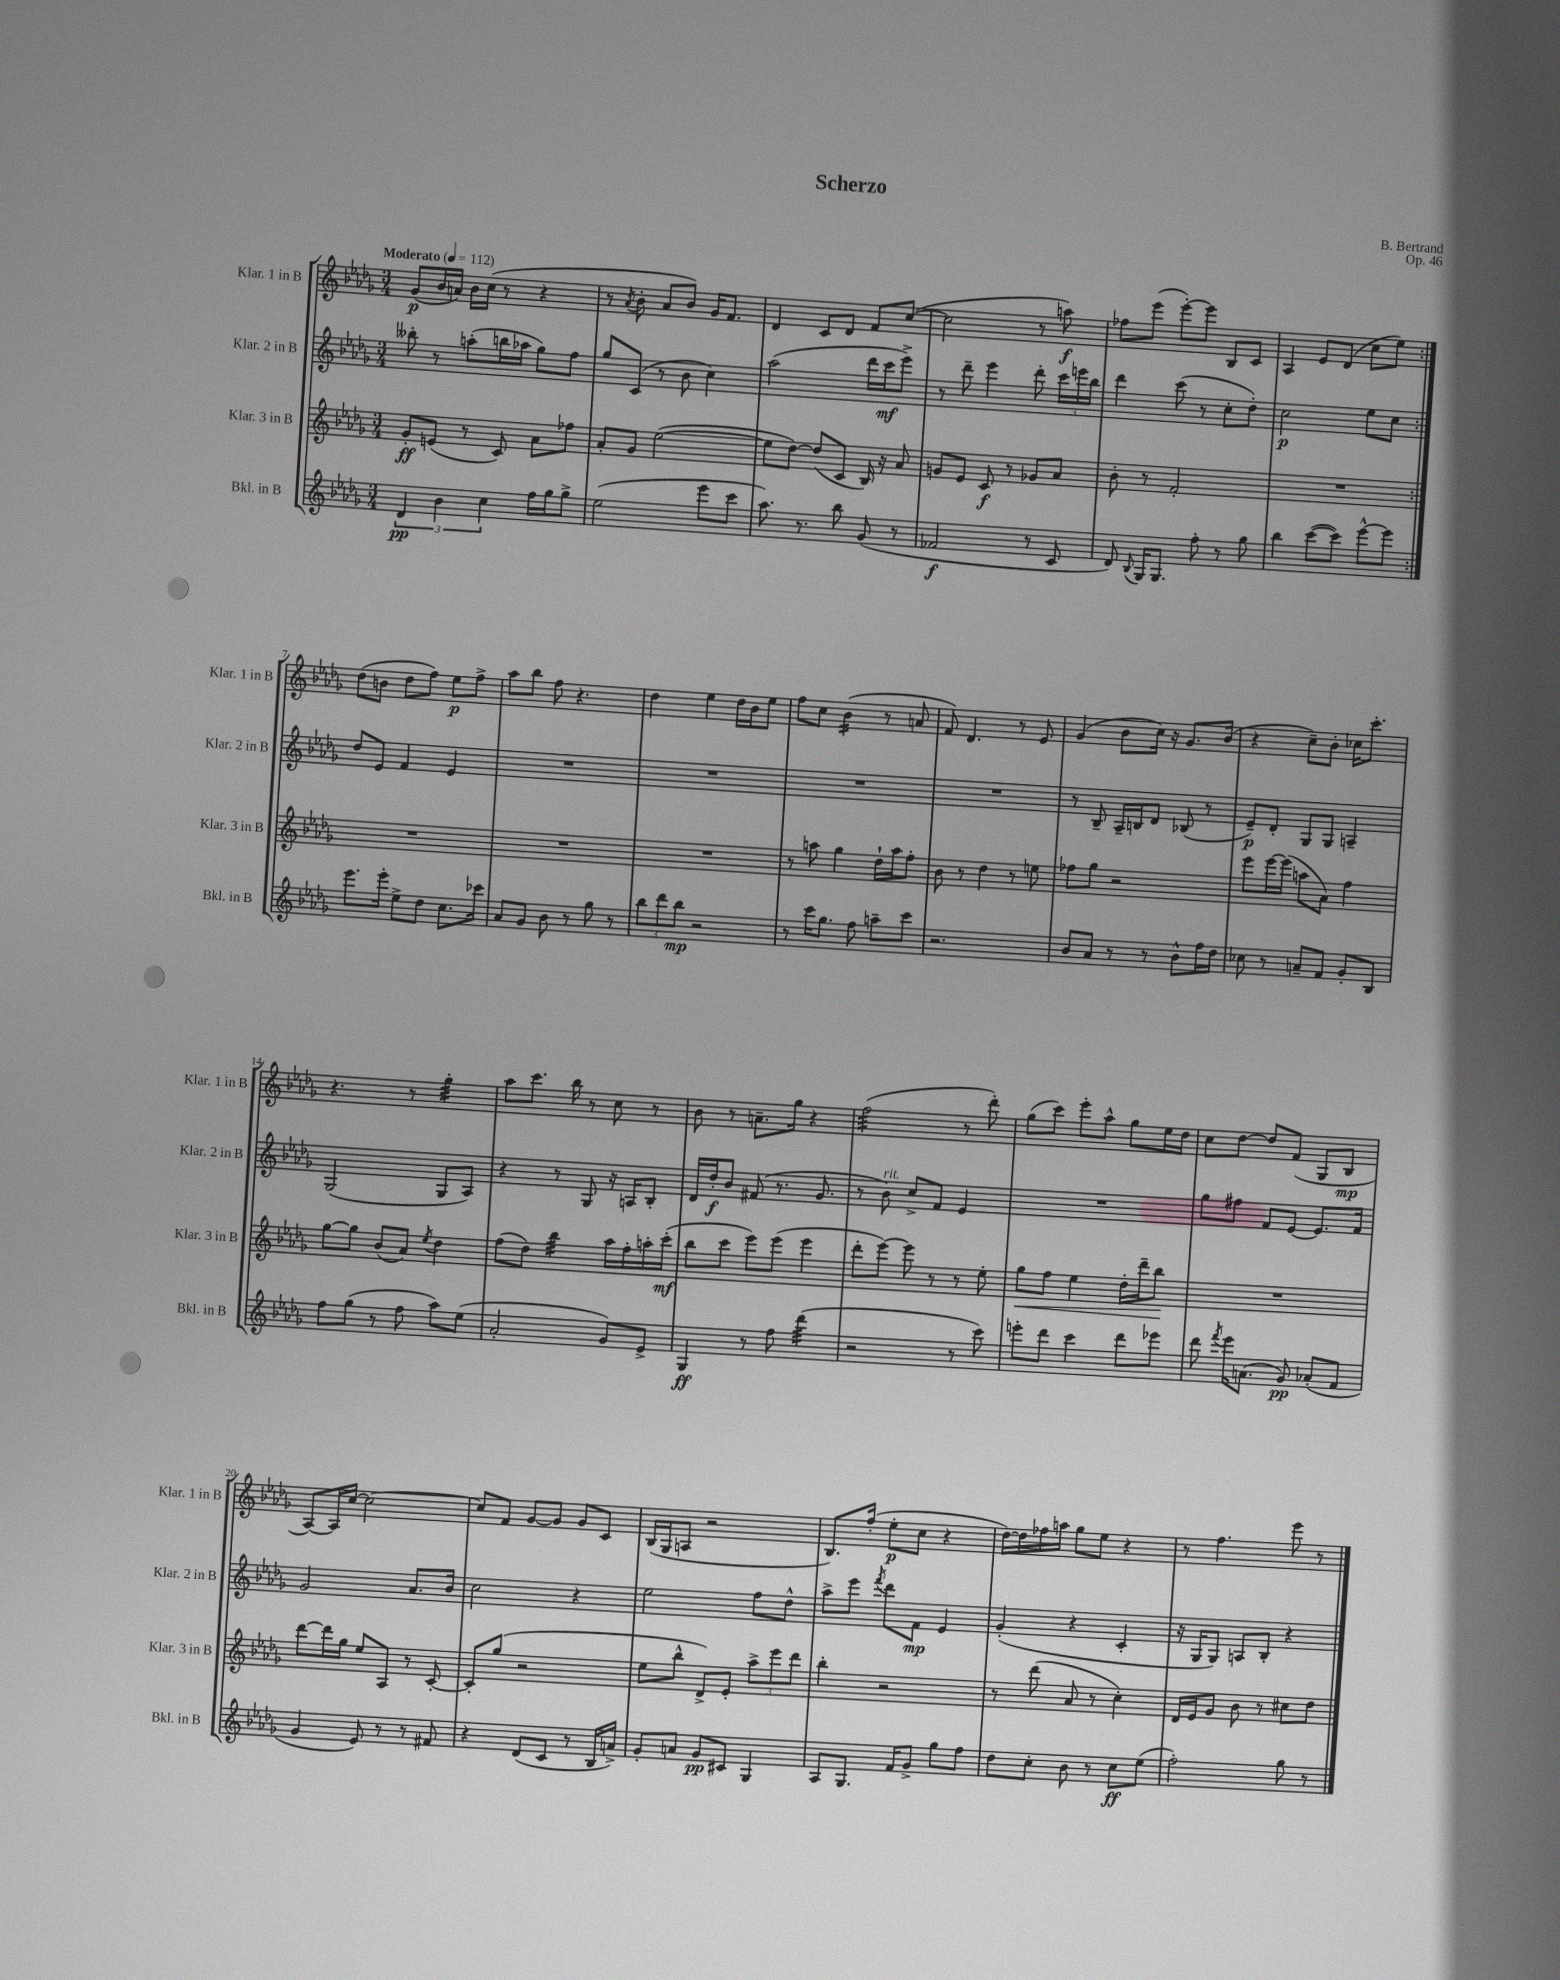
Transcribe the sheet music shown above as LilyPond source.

\header { title = "Scherzo" composer = "B. Bertrand" opus = "Op. 46" }
<<
\new StaffGroup <<
\new Staff = "s0" \with { instrumentName = "Klar. 1 in B" shortInstrumentName = "Klar. 1 in B" } {
    \clef treble \key des \major \numericTimeSignature \time 3/4 \tempo "Moderato" 4 = 112
    \autoBeamOff \repeat volta 2 { ges'8[\p( bes'16 a'16]) bes'16[ c''16]( r8 r4 |
    r8 \acciaccatura { aes'8 } bes'8-. aes'8[ bes'8]) ges'16[ f'8.] |
    des'4 c'8[ des'8] f'8[ c''8]~( |
    c''2 r8 a''8\f) |
    fes''8[ ees'''8]( ees'''8[~-.) ees'''8] bes8[ c'8] |
    aes4 ees'8[ des'8]( c''8[ ees''8]) | }
    des''8[( b'8] des''8[ f''8]) ees''8[\p f''8]-> |
    aes''8[ bes''8] f''8 r4. |
    des''4 ees''4 des''16[ bes'16 ees''8] |
    f''8[ c''8] bes'4:16( r8 a'8 |
    f'8) des'4. r8 ees'8 |
    ges'4( bes'8[ c''16]) r16 ges'8.[ bes'16]( |
    r4 c''8[--) bes'8]-. ces''16[ c'''8.]-. |
    r4. r8 ges''4:32-. |
    aes''8[ c'''8.] bes''16 r8 c''8 r8 |
    bes'8 r8 a'8.[-- ges''16] r4 |
    f''2:32( r8 des'''8-.) |
    ges''8[( c'''8]) ees'''8[-. aes''8]-^ ges''8[ ees''16 des''16] |
    c''8[ des''8]~ des''8[ f'8]( ges8[ bes8]\mp |
    aes8[~) aes16 c''16]~ c''2~ |
    c''8[ f'8] ges'8[~ ges'8] ges'8[ c'8] |
    bes16[( ges16 a8] r2 |
    bes8.[) f''16]-.( ees''8[-.\p c''8] r4 |
    des''16[~) des''16 fes''16 a''16] ges''8[ ees''8] r4 |
    r8 f''4. ees'''8 r8 \bar "|." |
}
\new Staff = "s1" \with { instrumentName = "Klar. 2 in B" shortInstrumentName = "Klar. 2 in B" } {
    \clef treble \key des \major \numericTimeSignature \time 3/4
    \autoBeamOff \repeat volta 2 { beses''8-. r8 a''8[-.( b''16 aes''16] ges''8[) f''8] |
    ges''8[ c'8]( r8 bes'8 c''4) |
    aes''2( des'''16[ c'''16\mf ees'''8]->) |
    r8 des'''8-- ees'''4 des'''8-. \tuplet 3/2 { c'''16[ e'''16 bes''16] } |
    des'''4 c'''8( r8 c''8[-. des''8]-.) |
    c''2\p ees''8[ c''8] | }
    des''8[ ees'8] f'4 ees'4 |
    R2. |
    R2. |
    R2. |
    R2. |
    r8 bes8-- aes16[-- b16 des'8] bes8( r8 |
    ees'8[--\p) des'8]-. ges8[ ges8] a4-- |
    ges2( ges8[ aes8]) |
    r4 r8 ges8 r16 a16[ bes8]-. |
    des'16[ des''16-.\f bes'8] fis'8( r8. ges'8. |
    r8 bes'8^\markup { \italic "rit." }) c''8[-> f'8] ees'4 |
    R2. |
    ges''8[ fis''8] f'8[ ees'8]~ ees'8.[ f'16] |
    ges'2 aes'8.[ bes'16] |
    c''2 r4 |
    ees''2 f''8[ des''8]-^ |
    aes''8[-> ees'''8] \acciaccatura { f'''8 } des'''8[ f'8]\mp ees'4 |
    ges'4-.( r4 c'4-. |
    r16 ges16[ ges8]) a8[ bes8]-. r4 \bar "|." |
}
\new Staff = "s2" \with { instrumentName = "Klar. 3 in B" shortInstrumentName = "Klar. 3 in B" } {
    \clef treble \key des \major \numericTimeSignature \time 3/4
    \autoBeamOff \repeat volta 2 { ges'8[-.\ff e'8]( r8 c'8) aes'8[ fes''8] |
    aes'8[-. ges'8] ees''2~( |
    ees''8[ des''8]~) des''8[( c'8] bes16) r16 aes'8 |
    g'8[ ees'8] c'8\f r8 ges'8[ aes'8] |
    bes'8-. r8 f'2-. |
    R2. | }
    R2. |
    R2. |
    R2. |
    r8 a''8 ges''4 des''16[-! a''16 f''8]-. |
    bes'8 r8 des''4 r8 e''8 |
    fes''8[ ges''8] r2 |
    ees'''8[ ees'''16~ ees'''16]( a''8[ aes'8]) f''4 |
    ges''8[~ ges''8] bes'8[( aes'8]) \acciaccatura { ees''8 } des''4 |
    f''8[( des''8]) bes''4:32 aes''16[ f''16-. a''16-. c'''16]-.\mf( |
    bes''8[ c'''8] ees'''8[) ees'''8]( ees'''4 |
    des'''8[-. ees'''8]~) ees'''8 r8 r8 ees''8-. |
    ges''8[\< f''8] ees''4 des''16[-. des'''16-- bes''8]\! |
    R2. |
    des'''8[~ des'''16 ges''16] ees''8[ aes8] r8 c'8~-. |
    c'8[-. ges''8]( r2 |
    ees''8[ bes''8]-^ des'8[->) ees'8]-. \tuplet 3/2 { aes''8[-> ees'''8 des'''8] } |
    bes''4-. r2 |
    r8 des'''8( aes'8 r8 c''4-.) |
    des'16[ ees'16 ges'8] bes'8 r8 cis''8[ des''8] \bar "|." |
}
\new Staff = "s3" \with { instrumentName = "Bkl. in B" shortInstrumentName = "Bkl. in B" } {
    \clef treble \key des \major \numericTimeSignature \time 3/4
    \autoBeamOff \repeat volta 2 { \tuplet 3/2 { des'4\pp bes'4 c''4 } f''16[ ges''16 ges''8]-> |
    ees''2( ees'''8[ c'''8] |
    aes''8.) r8. bes''8 ges'8( r8 |
    fes'2\f r8 c'8 |
    des'8) \appoggiatura { bes8 } ges16[ ges8.] f''8-. r8 ges''8 |
    bes''4 c'''8[~( c'''8]) ees'''8[~-^ ees'''8] | }
    ees'''8.[ ees'''16]-. ees''8[-> des''8] c''8.[ ces'''16] |
    aes'8[ ges'8] bes'8 r8 ges''8 r8 |
    \tuplet 3/2 { bes''8[ des'''8 bes''8]\mp } r2 |
    r8 c'''16[ ges''8.] f''8 a''8[-- c'''8] |
    r2. |
    bes'8[ aes'8] r8 r8 bes'8[-^ f''16 des''16] |
    ces''8 r8 a'8[-- f'8] ges'8[-. bes8] |
    f''8[ ges''8]( r8 f''8 aes''8[) ees''8]( |
    aes'2-. ges'8[) ees'8]-> |
    ges4\ff r8 f''8 des'''4:32( |
    r2 r8 c'''8) |
    e'''8[-. des'''8] c'''4 des'''8[ ees'''8] |
    des'''8 \acciaccatura { f'''8 } ees'''16[ a'8.]( ges'8\pp) aes'8[-.( f'8] |
    ges'4 ees'8) r8 r8 fis'8 |
    r4 des'8[( c'8] r8 bes16[ a'16]->) |
    ges'8[-. a'8] ges'8[\pp cis'8] ges4 |
    aes8[ ges8.] f'16[ ges'8]-> ges''8[ f''8] |
    des''8[ c''8]-. bes'8 r8 c''8[\ff ees''8]( |
    f''2-.) ges''8 r8 \bar "|." |
}
>>
>>
